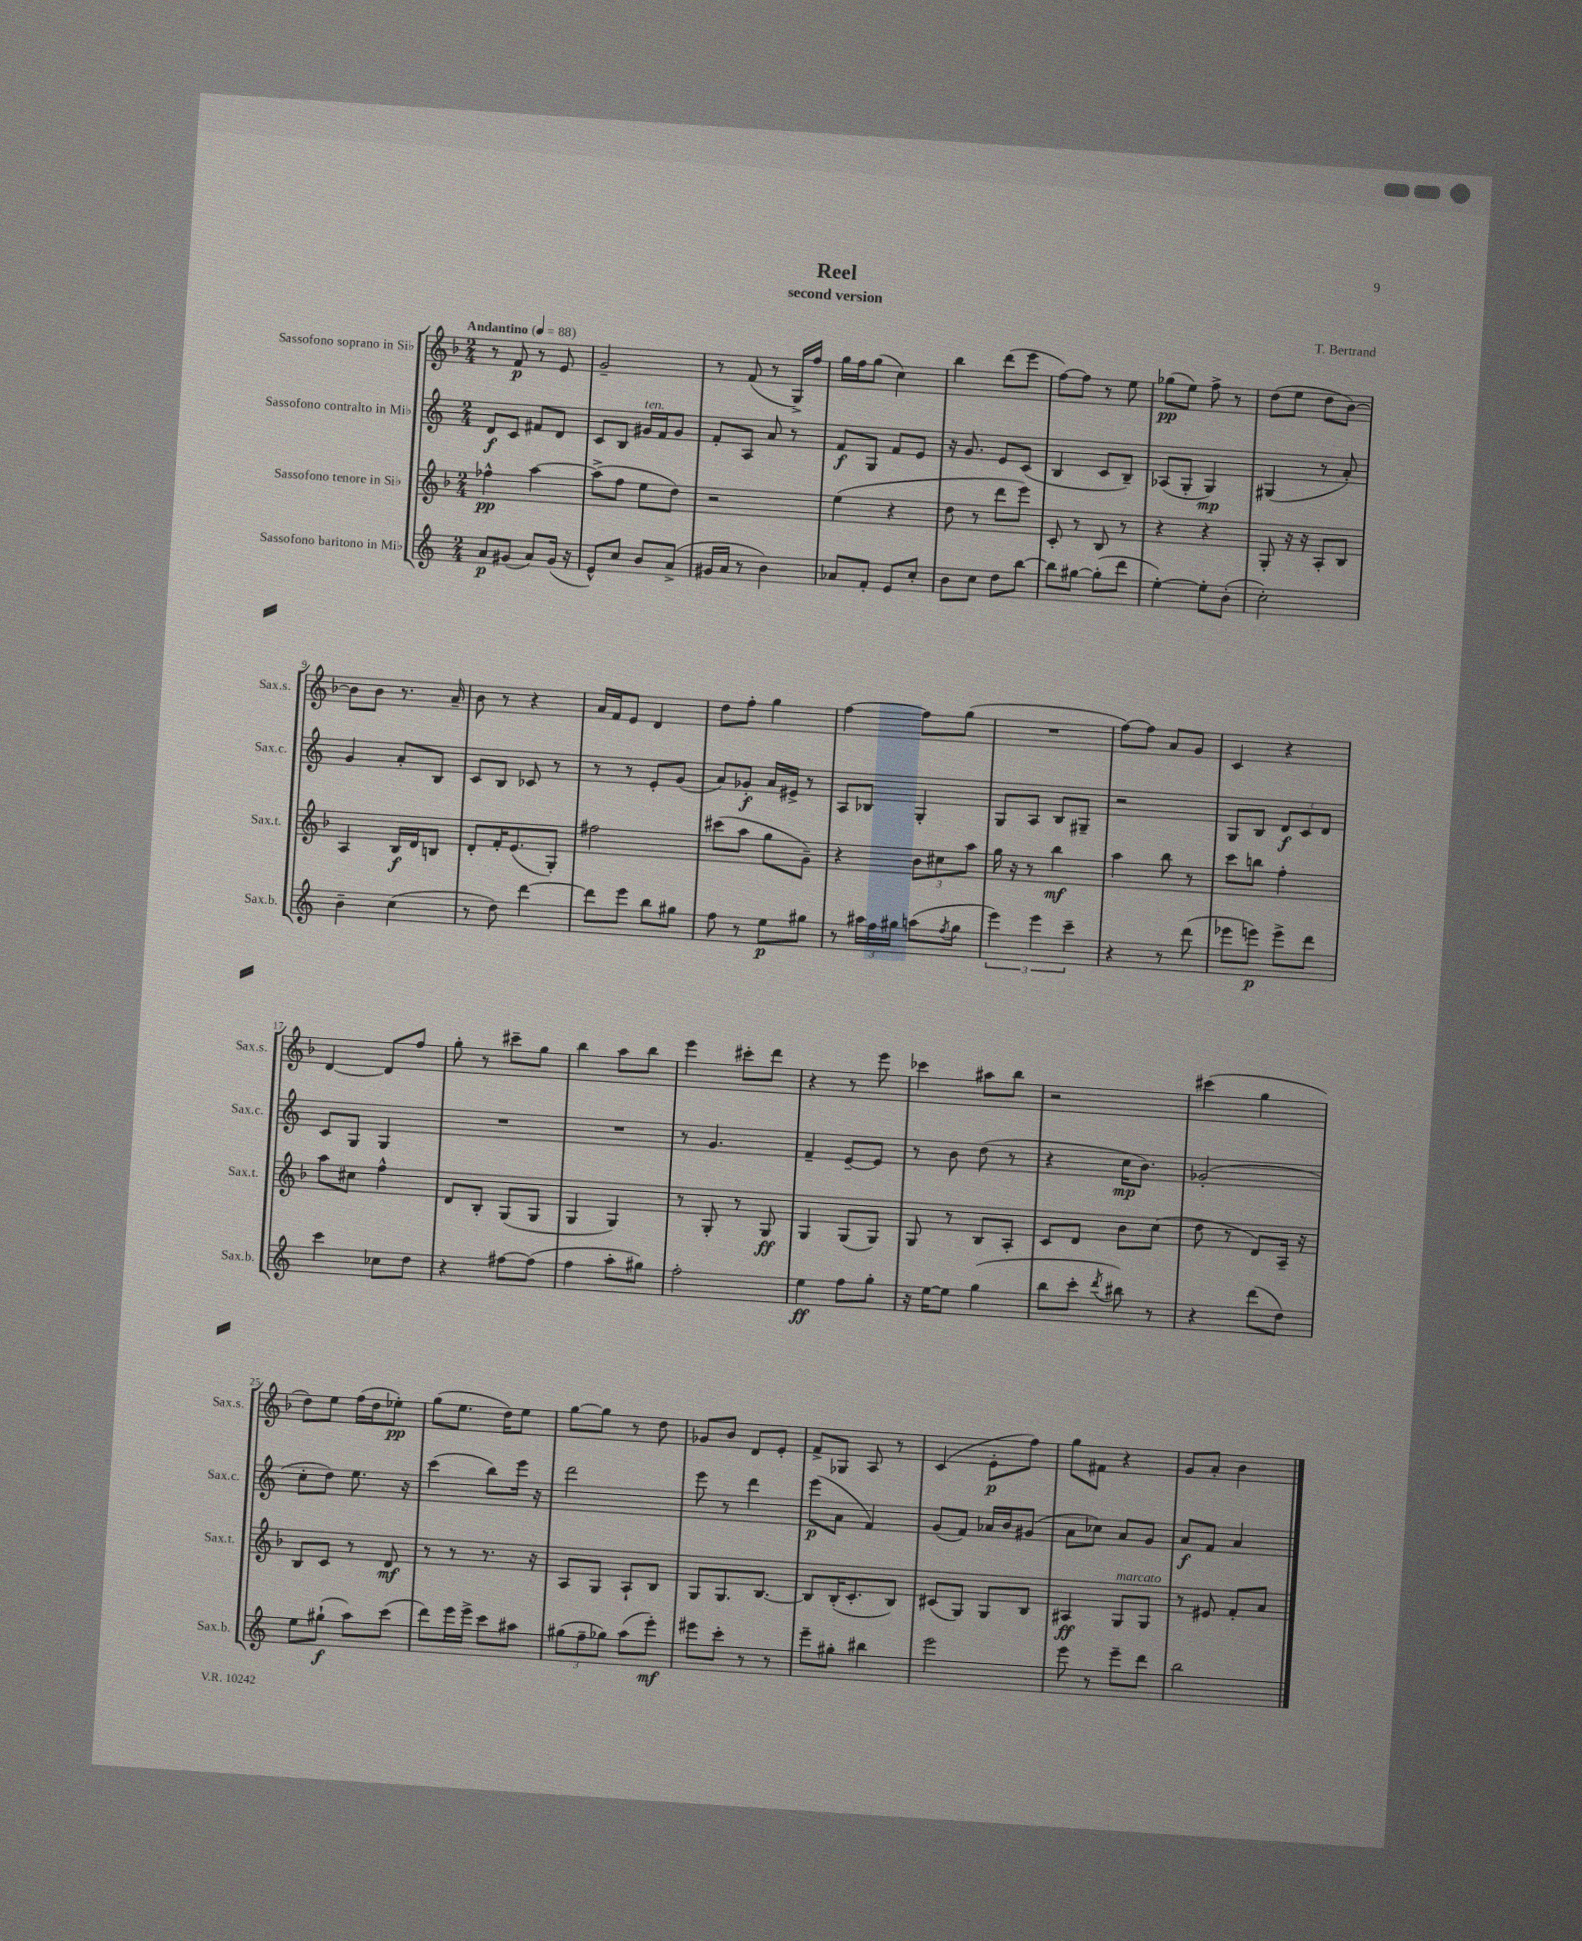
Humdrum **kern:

**kern	**kern	**kern	**kern
*staff4	*staff3	*staff2	*staff1
*clefG2	*clefG2	*clefG2	*clefG2
*k[]	*k[b-]	*k[]	*k[b-]
*M2/4	*M2/4	*M2/4	*M2/4
*MM88	*MM88	*MM88	*MM88
8a	4ff-^^	8d	8r
(8g#	.	8c	8f
8a)	[4aa	8f#	8r
(16g#	.	8d	8e
16r	.	.	.
=	=	=	=
8e^^)	(8aa^]	8c	2g~
8cc	8ff	8B	.
8b	8ee	16g#	.
.	.	16f	.
(8a^	8dd)	8g#	.
=	=	=	=
16g#	2r	8f'	8r
16a	.	.	.
8r	.	8A	(8f
4b)	.	8a	8r
.	.	8r	16G^)
.	.	.	16ff
=	=	=	=
8a-	(4ee	8f	16gg
.	.	.	16ff
8f'	.	8G	(8gg
8e	4r	8f	4cc)
8cc'	.	8e	.
=	=	=	=
8b	8dd	16r	4bb-
.	.	8.g	.
8cc	8r	.	.
8dd	8ddd	8e	(8ddd
[8bb	8eee)	(8c	8eee
=	=	=	=
8bb]	8c'	4B	[8ff)
[8gg#	8r	.	8ff]
(8gg#']	8B-	8c	8r
8ddd	8r	8B~)	8ee
=	=	=	=
[4ee')	4r	(8A-	(8gg-
.	.	8G'	8ee)
8ee']	4r	4G)	8ff^
(8b'	.	.	8r
=	=	=	=
2cc')	8G'	(4G#	(8dd
.	16r	.	8ee
.	16r	.	.
.	8A'	8r	8dd
.	8B-	8a')	[8b-)
=	=	=	=
4b~	4A	4g	8b-]
.	.	.	8b-
(4cc	16B-	8a'	8.r
.	16d	.	.
.	8B	8B	.
.	.	.	16a~
=	=	=	=
8r	8d'	8c	8b-
8dd)	16f'	8B	8r
.	(8.e	.	.
[4ddd	.	8c-	4r
.	8G')	8r	.
=	=	=	=
8ddd]	2ff#	8r	16a
.	.	.	16f
8eee	.	8r	8e
8bb	.	8e'	4d
8gg#	.	(8g	.
=	=	=	=
8ff	(8ccc#	8a)	8dd
8r	8aa	8g-'	8ff'
8ee	8gg	16a	4gg
.	.	16e#^	.
8gg#	8g~)	8r	.
=	=	=	=
8r	4r	8A	[4ff
24aa#	.	8B-	.
24ff	.	.	.
24gg#	.	.	.
(8aa	12b-	4G'	8ff]
.	12cc#	.	.
8qff	.	.	.
8gg#	.	.	(8gg
.	12aa	.	.
=	=	=	=
6eee)	16gg	8G	2r
.	16r	.	.
.	8r	8A	.
6eee	.	.	.
.	4bb-	8B	.
6ccc~	.	.	.
.	.	8G#~	.
=	=	=	=
4r	4aa	2r	[8ff)
.	.	.	8ff]
8r	8bb-	.	8a
(8ddd	8r	.	8g
=	=	=	=
8eee-	8ccc	8G	4c
8eee)	8bb	8B	.
8eee^	4ff'	12d	4r
.	.	12c	.
8ddd	.	.	.
.	.	12d	.
=	=	=	=
4ccc	8aa	8c	[4d
.	8cc#	8G	.
8cc-	4ff^^	4G	8d]
8dd	.	.	8ff
=	=	=	=
4r	8d	2r	8gg'
.	8B-'	.	8r
[8ff#	(8G	.	8ccc#~
(8ff#]	8G	.	8gg
=	=	=	=
4ff	4G	2r	4bb-
8aa'	4G)	.	8aa
8gg#)	.	.	8bb-
=	=	=	=
2ff'	8r	8r	4eee
.	8G'	4.g	.
.	8r	.	8ccc#'
.	8G	.	8ddd
=	=	=	=
4ee	4G	4f~	4r
8ff	(8G	[8e~	8r
8gg'	8G)	8e]	8eee
=	=	=	=
16r	8G	8r	4ccc-
[16ee	.	.	.
8ee]	8r	8b	.
(4gg	8B-	(8dd	8aa#
.	8A'	8r	8bb-
=	=	=	=
8bb	8c	4r	2r
8ccc'	8d	.	.
8qddd	.	.	.
8bb#)	8b-	16cc	.
.	.	8.b)	.
8r	(8cc	.	.
=	=	=	=
4r	8dd	(2g-'	(4ccc#
.	8r	.	.
(8ddd	8d)	.	4gg
8dd)	16A~	.	.
.	16r	.	.
=	=	=	=
8ee	8B-	8cc'	8dd)
(8gg#`	8c	8dd)	8ee
8aa)	8r	8.ee	(16ff
.	.	.	16dd
(8ccc	8d	.	8ee-')
.	.	16r	.
=	=	=	=
8ddd)	8r	(4ccc	(8gg
16eee	8r	.	8.ee
16eee^	.	.	.
8ccc	8.r	8bb)	.
.	.	.	16dd)
8aa#	.	16eee	8ee
.	16r	16r	.
=	=	=	=
(12gg#	8A	2ddd	[8gg
12ff~	.	.	.
.	8G	.	8gg]
12gg-)	.	.	.
(8aa	8A`	.	8r
8eee')	8B-	.	8dd
=	=	=	=
8eee#	8G	8eee	8g-
8ccc'	8.G	8r	8b-
8r	.	4ddd	8d
.	[8.B-	.	.
8r	.	.	8e'
=	=	=	=
8eee~	8B-]	(8eee	8f^
8gg#'	(16B-'	8a	8G-
.	8.c'	.	.
4bb#	.	4f)	8A
.	8B-)	.	8r
=	=	=	=
2eee	(8c#	(8g	(4c
.	8G)	8f)	.
.	8G	16a-	8e'
.	.	16b	.
.	8B-	(8g#	8ff)
=	=	=	=
8eee	4A#	8a	8gg
8r	.	8cc-)	8f#
8eee~	8G	8a	4r
8ddd	8G	8g	.
=	=	=	=
2bb	8r	8a	8g
.	8e#	8f	8a'
.	8f'	4a	4b-
.	8a	.	.
==	==	==	==
*-	*-	*-	*-
